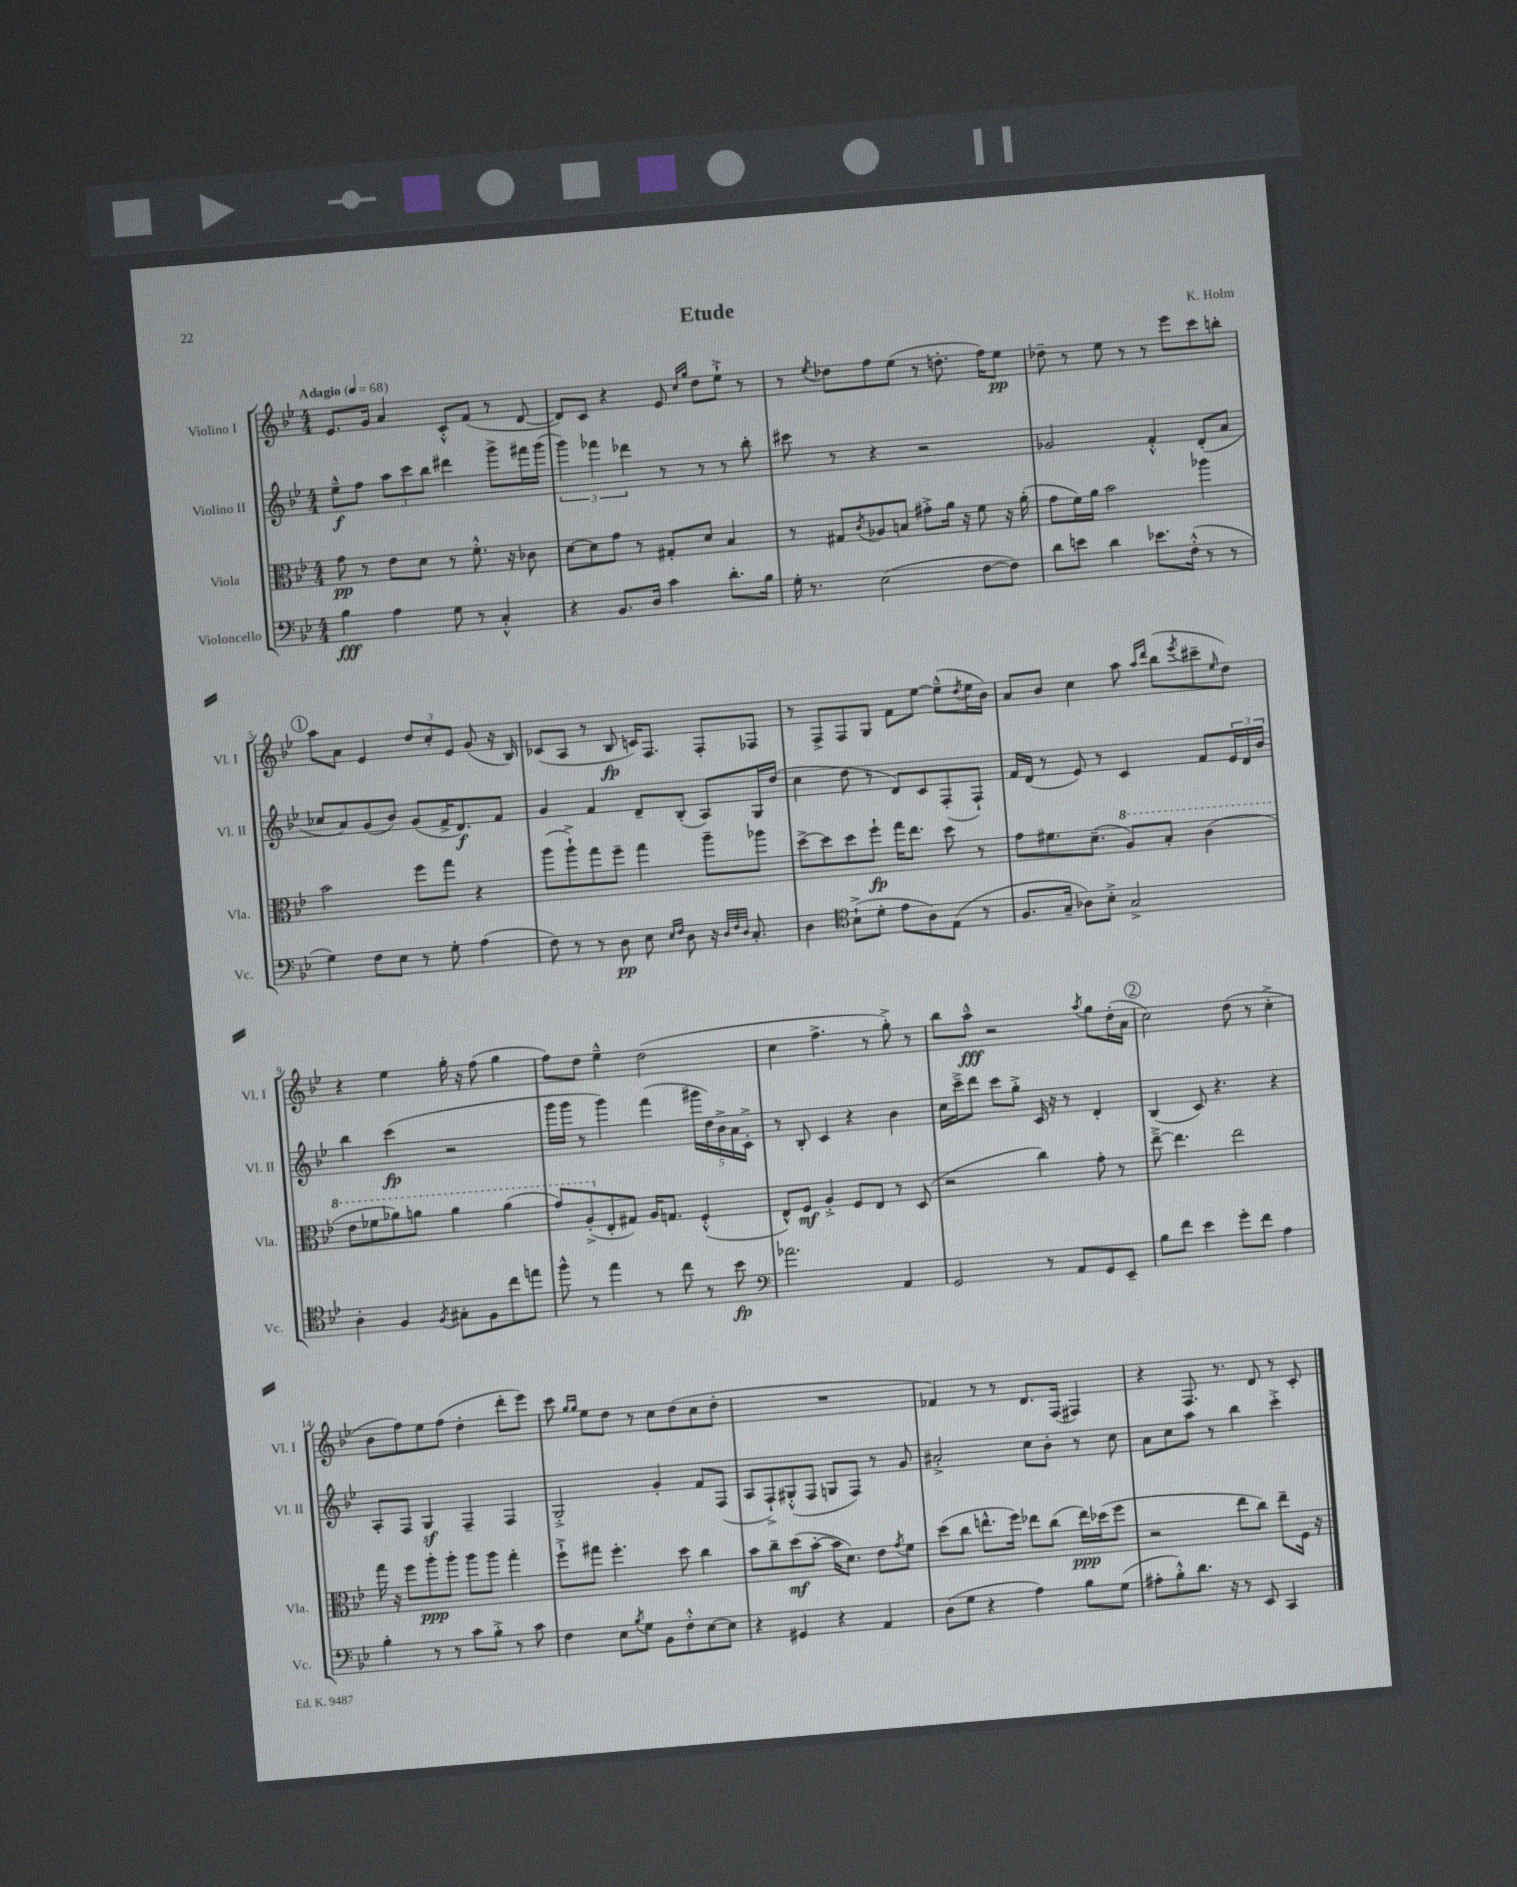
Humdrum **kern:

**kern	**kern	**kern	**kern
*staff4	*staff3	*staff2	*staff1
*clefF4	*clefC3	*clefG2	*clefG2
*k[b-e-]	*k[b-e-]	*k[b-e-]	*k[b-e-]
*M4/4	*M4/4	*M4/4	*M4/4
*MM68	*MM68	*MM68	*MM68
4B-	8g	8ee-~^^	8.e-
.	8r	8ff	.
.	.	.	16g
4A	8e-	12aa	4a
.	.	12ccc	.
.	8d	.	.
.	.	12bb-	.
8G	8r	4ddd#	8c'^^
8r	8.f'^^	.	(8f
4C'^^	.	8ggg^	8r
.	16r	.	.
.	8c-	16fff#	[8d
.	.	(16ggg	.
=	=	=	=
4r	[8d	6ggg)	8d])
.	8d]	.	8c
.	.	6fff-	.
8.BB-	8g	.	4r
.	.	6ddd-	.
.	8r	.	.
16D	.	.	.
4c	8G#'	8r	8e-
.	.	.	16qqcc
.	.	.	16qqgg
.	8d	8r	8dd
8.d'	4B-	8r	8ee-`^
.	.	8bb-'	8r
16B-	.	.	.
=	=	=	=
16G'	8r	8ccc#	8r
8.r	.	.	.
.	.	.	8qee-
.	8G#	8r	8dd-
.	8qc	.	.
(2E-	8A-	4r	8ff
.	8B	.	(8ee-
.	8g#'^	2r	8r
.	16a	.	8.dd'
.	16r	.	.
[8F	8f	.	.
.	.	.	16ff)
8F])	16r	.	8ee-
.	(16a'	.	.
=	=	=	=
8d	8g	2g-	8dd-~
8e	16f)	.	8r
.	16a	.	.
4d	2b-	.	8ee-
.	.	.	8r
8.e-	.	4f'^^	8r
.	.	.	8eee-
(16F'^^	.	.	.
8r	4aa-	(8d'	8ccc
8r	.	8a	8bb'
=	=	=	=
4G)	2b-	8cc-	8aa
.	.	8a)	8a
8F	.	(8g	4e-
8E-	.	8b-)	.
8r	8ff	(8g	12dd
.	.	.	12cc'
8G'	8gg	16f^	.
.	.	.	12e-
.	.	8.d)	.
(4A	4r	.	(8g
.	.	8f	16r
.	.	.	16B-)
=	=	=	=
8F)	(8aa	4g	(8c-
8r	8aa`^)	.	8A
8r	8gg	4f	8r
8D	8ff~	.	8B-
8E-	4gg	8d~	16c)
.	.	.	8.F
16qqE-	.	.	.
16qqF	.	.	.
8D	.	(8B-'	.
16r	8aa~	8A)	8F'
32qqD	.	.	.
32qqF	.	.	.
32qqD	.	.	.
8.C'	.	.	.
.	8aa-	16G	8F-
.	.	(16dd	.
=	=	=	=
4D	[8dd^	4cc	8r
.	8dd]	.	8F^
*clefC4	*	*	*
(8B-`^	8dd	8dd	8F
8d'	8ff`	8r	8G
8e-	16gg	8d)	8f
.	8.ee-	.	.
8A)	.	8c	[8ee-
(8E-	8dd	(8F'	(8ee-~^^]
.	.	.	8qdd
8r	8r	8F`)	16ee-
.	.	.	16b-)
=	=	=	=
8.F	8g	16f	8a
.	.	(16d	.
.	8.f#	8r	8b-
16G~	.	.	.
8A-)	.	8e-)	4cc
.	(8.d~	.	.
8B-'^	.	8r	.
2G^	8a)	4c	8aa
.	.	.	16qqaa
.	.	.	16qqddd
.	8b-'	.	(8bb-
.	.	.	8qeee-
.	(4cc	8f	8ccc#~
.	.	.	16qqee-
.	.	24e-	8dd)
.	.	24d	.
.	.	24b-	.
=	=	=	=
4A'	8ee-	4bb-	4r
.	8ff-	.	.
4F	8aa-)	(4ccc	4ee-
.	8aa	.	.
8qF	.	.	.
8G#'	4aa	2r	16gg'
.	.	.	16r
8F	.	.	(8ff
8cc	(4aa	.	4gg
8ee	.	.	.
=	=	=	=
8ff^^	8gg)	16ggg	8ff)
.	.	16ggg	.
8r	(8a'^	8r	8dd
4ee-	8E-'	4ggg)	4ee-~^^
.	8G#)	.	.
8r	16A	(4fff	(2dd
.	8.G	.	.
8cc	.	.	.
8r	(4F'^^	20ggg#	.
.	.	20dd)	.
.	.	20b-^	.
8b-	.	.	.
.	.	20a	.
.	.	20c'^	.
=	=	=	=
*clefF4	*	*	*
2.a-	8E-^^)	8r	4cc
.	8F	8B-'	.
.	4A'^	4c	4.ff^
.	8F	4r	.
.	8E-	.	8r
4AA	8r	4b-	8gg'^)
.	(8D	.	8r
=	=	=	=
2GG	2r	16cc	8bb-
.	.	16ccc~^	.
.	.	8ddd	8aa~^^
.	.	8ccc	2r
.	.	8gg'^	.
8r	4cc)	16c	.
.	.	16r	.
8AA	.	8r	.
.	.	.	8qaa
8GG	8g'	4d'	8gg
8EE-~	8r	.	(16dd'
.	.	.	16a
=	=	=	=
8B-	[8ee-~^	(4B-	2cc)
8f	4.ee-]	.	.
4e-	.	8c)	.
.	.	4.r	.
8g'	2ee-	.	(8dd
8f	.	.	8r
4A	.	4r	4cc'^
=	=	=	=
4B-'	16gg	8A'	8b-
.	16r	.	.
.	8ff	8F	8ff)
8r	8aa'	4G	8ee-
8r	8aa'	.	(8ff
8c	8aa	4F~	4dd'
8B-'^	8aa	.	.
8r	4gg'	4F	8ddd'
8c	.	.	8eee-)
=	=	=	=
4F	8ff`^	2G'^	8ccc
.	.	.	16qqgg
.	.	.	16qqgg
.	8gg#	.	8ee-
8E-	4.ff'	.	8dd
8qB-	.	.	.
8G	.	.	8r
8BB-	.	4g'	8cc
8F'^^	8dd	.	(8dd
[8E-	4cc	8f	8cc
8E-]	.	(8F	8dd'
=	=	=	=
4r	8b-	8A	1r
.	8cc~	8F`^)	.
4GG#	(8dd	(8G#'^^	.
.	[8b-'	8F	.
4r	16b-]	8G	.
.	8.d)	.	.
.	.	8F)	.
4AA	8e-	8r	.
.	8qg	.	.
.	8f	8g	.
=	=	=	=
(8D	(8dd	2a#'^	4f-)
8G	8cc	.	.
4r	8.ee^^	.	8r
.	.	.	8r
.	16ff)	.	.
4A)	8ee-	8cc	8.d
.	(8cc	8b-'	.
.	.	.	(16F
8B-	16ee-)	8r	4F#)
.	(16dd-	.	.
(8G	8ff	8cc	.
=	=	=	=
8A#'	2r	8a	4r
8B-'^^)	.	8cc	.
8.d	.	8aa	8.F
.	.	8r	.
16r	.	.	8.r
8r	8ee-	4bb-	.
8EE-	8cc)	.	8d
4CC	8ee-~	4ccc'^	8r
.	16F	.	8c'
.	16r	.	.
==	==	==	==
*-	*-	*-	*-
